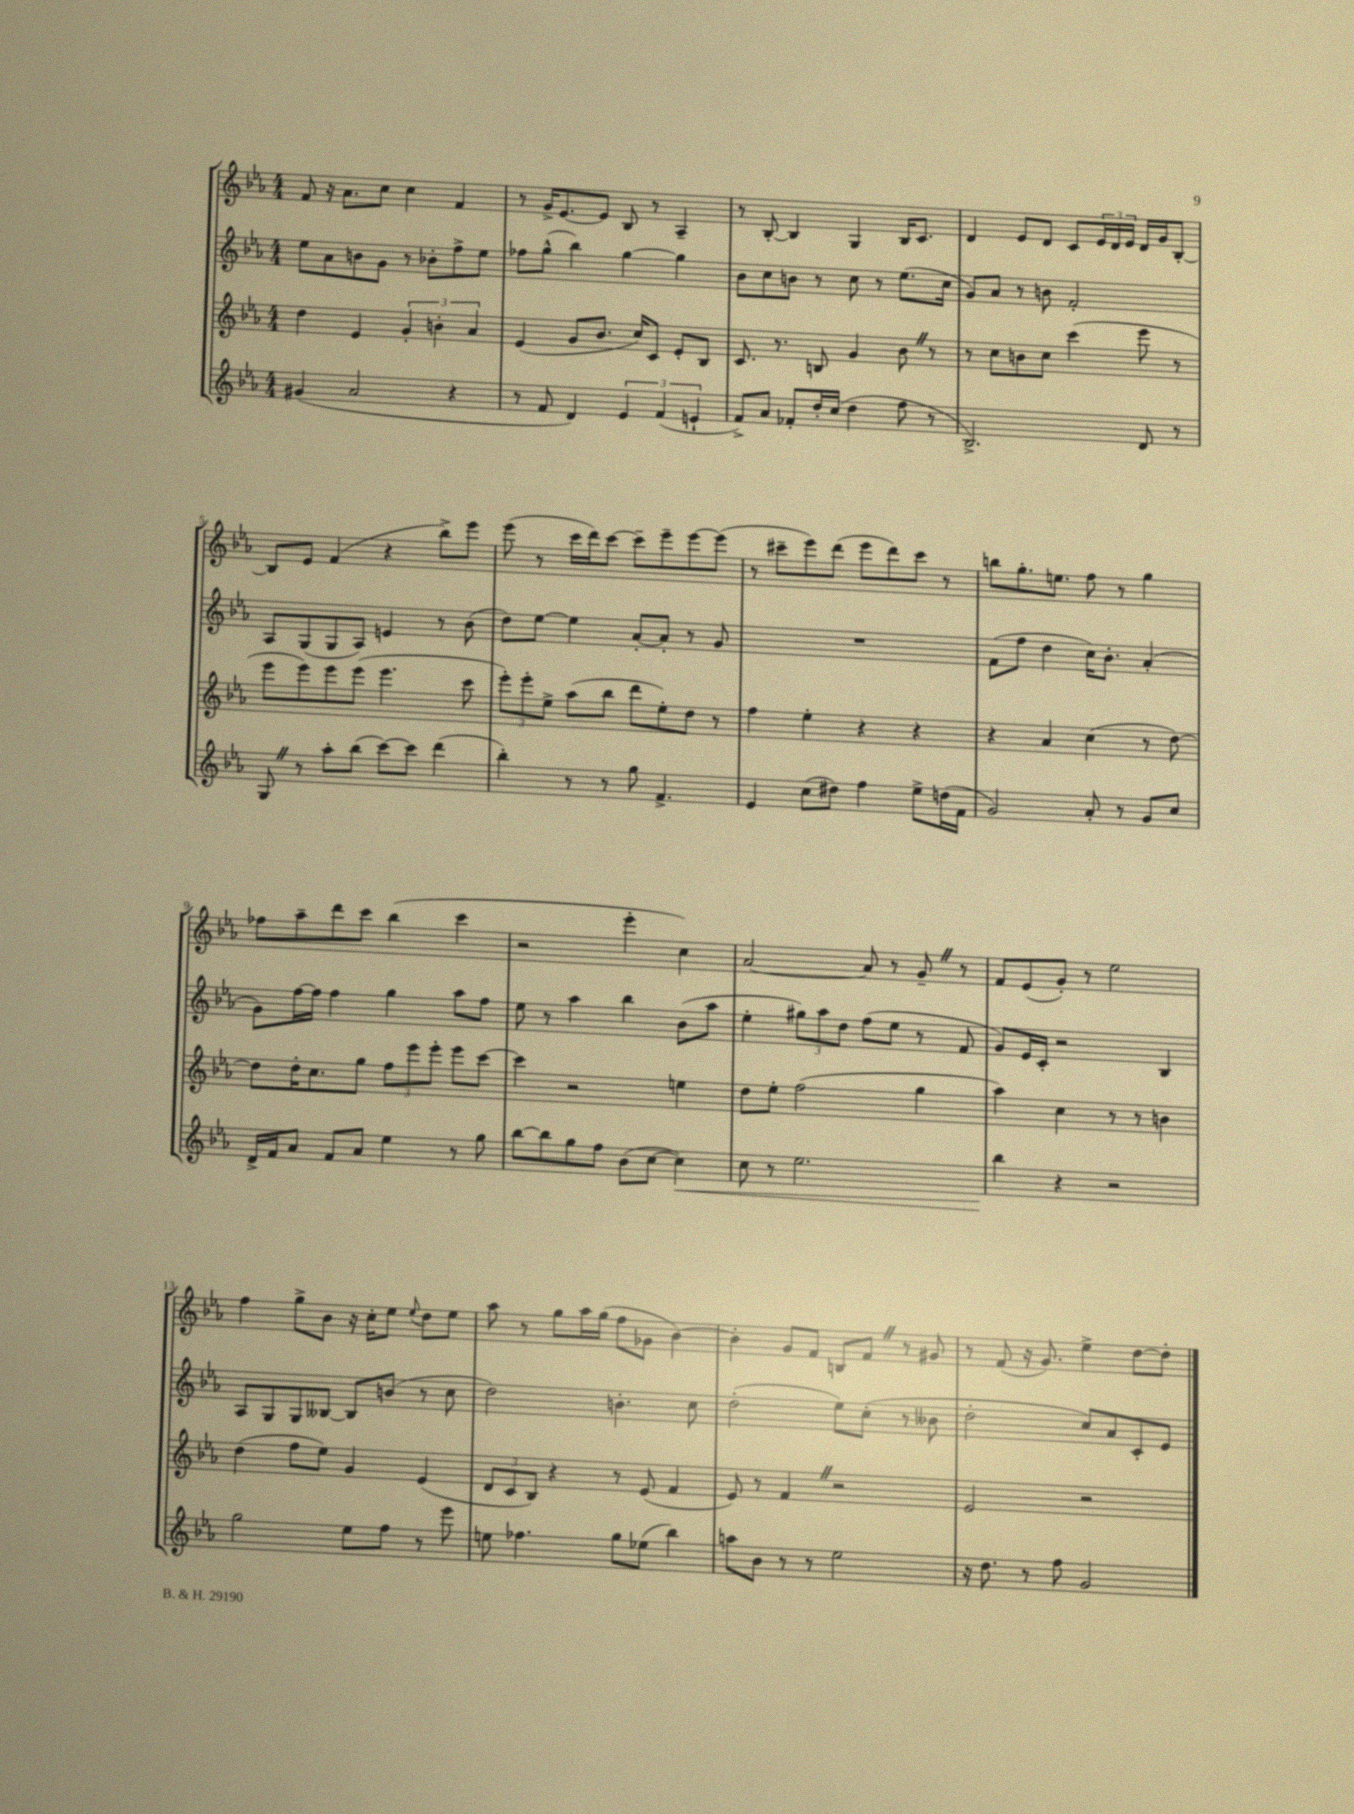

**kern	**dynam	**kern	**kern	**kern
*part4	*part4	*part3	*part2	*part1
*staff4	*staff4	*staff3	*staff2	*staff1
*clefG2	*	*clefG2	*clefG2	*clefG2
*k[b-e-a-]	*	*k[b-e-a-]	*k[b-e-a-]	*k[b-e-a-]
*M4/4	*	*M4/4	*M4/4	*M4/4
=1	=1	=1	=1	=1
(4g#X/	.	4dd\	8ee-\L	8f/
.	.	.	8a-\	16r
.	.	.	.	8.a-\L
2a-/	.	4e-/	8bn\	.
.	.	.	8g\J	8cc\J
.	.	6g'/	8r	4cc\
.	.	.	8b-X'\L	.
.	.	6bn'\	.	.
4r	.	.	8ff^\	4f/
.	.	6a-/	.	.
.	.	.	8ee-\J	.
=2	=2	=2	=2	=2
8r	.	(4e-/	8ff-X\L	8r
8f/	.	.	(8gg^^\J	16g^/KL
.	.	.	.	[8.e-/
4d/)	.	8g/L	4bb-\)	.
.	.	8.b-/J	.	8e-/J]
6e-/	.	.	[4gg\	8B-/
.	.	16cc/KL)	.	.
.	.	8c/J	.	8r
(6f/	.	.	.	.
.	.	8e-'/L	4gg\]	4A-~/
6en`/	.	.	.	.
.	.	8B-/J	.	.
=3	=3	=3	=3	=3
8f^/L)	.	8.c/	8b-\L	8r
8a-/J	.	.	8cc\	[8B-'/
.	.	8.r	.	.
8f-X'/L	.	.	8bn\J	4B-/]
16dd'/L	.	8Bn/	8r	.
(16cc/JJ	.	.	.	.
4dd\	.	4g/	8cc\	4G/
.	.	.	8r	.
8ff\	.	8b-Z\	(8.ee-\L	16B-/KL
.	.	.	.	8.c/J
8r	.	8r	.	.
.	.	.	16cc\Jk	.
=4	=4	=4	=4	=4
2.B-^/)	.	8r	8g/L)	4d/
.	.	8cc\L	8a-/J	.
.	.	8bn\	8r	8e-/L
.	.	8cc\J	8bn\	8d/J
.	.	(4ccc\	2f'/	8c/L
.	.	.	.	24e-/L
.	.	.	.	24d/
.	.	.	.	24e-/JJ
8d/	.	8eee-\	.	16d/LL
.	.	.	.	16g/J
8r	.	8r	.	[8B-'/J
!!LO:LB:g=z
=5	=5	=5	=5	=5
8GZ/	.	8eee-\L	8A-/L	8B-/L]
8r	.	8eee-\)	(8G/	8e-/J
8aa-'\L	.	8eee-\	8G/	(4f/
(8bb-\J	.	(8eee-\J	8A-/J)	.
[8ccc\L)	.	4.eee-\	4en/	4r
8ccc\J]	.	.	.	.
(4ddd\	.	.	8r	8bb-^\L)
.	.	8ccc\	(8b-\	8eee-\J
=6	=6	=6	=6	=6
4bb-'\)	.	12eee-'\L)	8dd\L)	(8eee-\
.	.	12eee-'\	.	.
.	.	.	[8ee-\J	8r
.	.	12ee-^\J	.	.
8r	.	(8aa-\L	4ee-\]	16ccc\LL
.	.	.	.	16ddd\J)
8r	.	8bb-\J	.	[8ccc\J
8gg\	.	8ddd\L	[8a-'/L	8ccc~\L]
4.f^/	.	8ee-'\)	8a-'/J]	8eee-~\
.	.	8dd\J	8r	[8eee-\
.	.	8r	8g/	(8eee-\J]
=7	=7	=7	=7	=7
4e-/	.	4ff\	1r	8r
.	.	.	.	8ccc#X~\L
(8cc\L	.	4ee-'\	.	8eee-\)
8dd#X\J)	.	.	.	(8ddd\J
4ff\	.	4r	.	8eee-\L
.	.	.	.	8ddd\)
8ee-^\L	.	4r	.	8ccc#\J
(16ddn\L	.	.	.	8r
16f\JJ	.	.	.	.
=8	=8	=8	=8	=8
2g/)	.	4r	(8f\L	8bbn\L
.	.	.	8ff\J	8.gg'\
.	.	4a-/	4dd\	.
.	.	.	.	8.een\J
8a-'/	.	(4cc\	16cc\KL)	8ff\
.	.	.	8.b-'\J	.
8r	.	.	.	8r
8g/L	.	8r	(4a-'/	4gg\
8cc/J	.	[8dd\)	.	.
!!LO:LB:g=z
=9	=9	=9	=9	=9
16d^/LL	.	8dd\L]	8g\L)	8ff-X\L
16f/J	.	.	.	.
8a-/J	.	16dd'\K	[16ff\L	8aa-~\
.	.	8.cc\	16ff\JJ]	.
8f/L	.	.	4ff\	8ddd\
8a-/J	.	8gg\J	.	8ccc\J
4ee-\	.	12ff\L	4gg\	(4bb-\
.	.	12eee-\	.	.
.	.	12eee-'\J	.	.
8r	.	8eee-\L	8aa-\L	4ccc\
8gg\	.	[8ccc\J	8ff\J	.
=10	=10	=10	=10	=10
[8bb-\L	.	4ccc\]	8ee-\	2r
8bb-\]	.	.	8r	.
8gg\	.	2r	4aa-\	.
8ff\J	.	.	.	.
(8b-\L	.	.	4bb-\	4eee-'\
[8cc\J	.	.	.	.
!	!LO:HP:b	!	!	!
4cc\])	<	4een\	(8b-\L	4cc\)
.	.	.	8aa-\J	.
=11	=11	=11	=11	=11
8cc\	.	8dd\L	4ee-'\	[2a-/
8r	.	8ee-'\J	.	.
2.ee-\	.	(2ff\	12gg#X\L)	.
.	.	.	12aa-\	.
.	.	.	12dd\J	.
.	.	.	(8ff\L	8a-/]
.	.	.	8ee-\J	8r
.	.	4gg\	8r	8g~Z/
.	.	.	8f/	8r
=12	=12	=12	=12	=12
4bb-\	.	4aa-\)	8g/L)	8f/L
.	.	.	16e-/L	(8e-/
.	.	.	16c'/JJ	.
4r	[	4cc\	2r	8g'/J)
.	.	.	.	8r
2r	.	8r	.	2ee-\
.	.	8r	.	.
.	.	4bn\	4B-/	.
!!LO:LB:g=z
=13	=13	=13	=13	=13
2gg\	.	(4dd\	8A-/L	4ff\
.	.	.	8G/	.
.	.	8ff\L	8G/	8gg^\L
.	.	8ee-\J)	[8B--X/J	8b-\J
8ee-\L	.	4g/	8B--/L]	16r
.	.	.	.	16cc'\KL
8ff\J	.	.	(8bn/J	8ee-\J
.	.	.	.	8qqee-/
8r	.	(4e-/	8r	8dd\L
8eee-\	.	.	8cc\	8ee-\J
=14	=14	=14	=14	=14
8een\	.	12d/L	2dd\)	8aa-\
.	.	12c/	.	.
4.ff-X\	.	.	.	8r
.	.	12B-/J)	.	.
.	.	4r	.	8gg\L
.	.	.	.	16aa-\L
.	.	.	.	(16gg\JJ
8gg\L	.	8r	4.bn'\	8ff\L
(8ee-X\J	.	(8e-/	.	8g-X\J
4bb-\)	.	4f/	.	[4b-\)
.	.	.	8cc\	.
=15	=15	=15	=15	=15
8aan\L	.	8e-/)	(2dd'\	4b-'\]
8b-\J	.	8r	.	.
8r	.	4fZ/	.	8g/L
8r	.	.	.	8f/J
2ee-\	.	2r	8ee-\L)	8Bn/L
.	.	.	(8cc'\J	8fZ/J
.	.	.	8r	8r
.	.	.	8b--X\	8g#X/
=16	=16	=16	=16	=16
16r	.	2e-/	2dd'\	8r
8.dd\	.	.	.	.
.	.	.	.	(8f/
8r	.	.	.	16r
.	.	.	.	8.g/)
8ff\	.	.	.	.
2g/	.	2r	8cc/L)	4ee-^\
.	.	.	8a-/	.
.	.	.	8c'/	[8dd\L
.	.	.	8e-/J	8dd'\J]
==	==	==	==	==
*-	*-	*-	*-	*-
